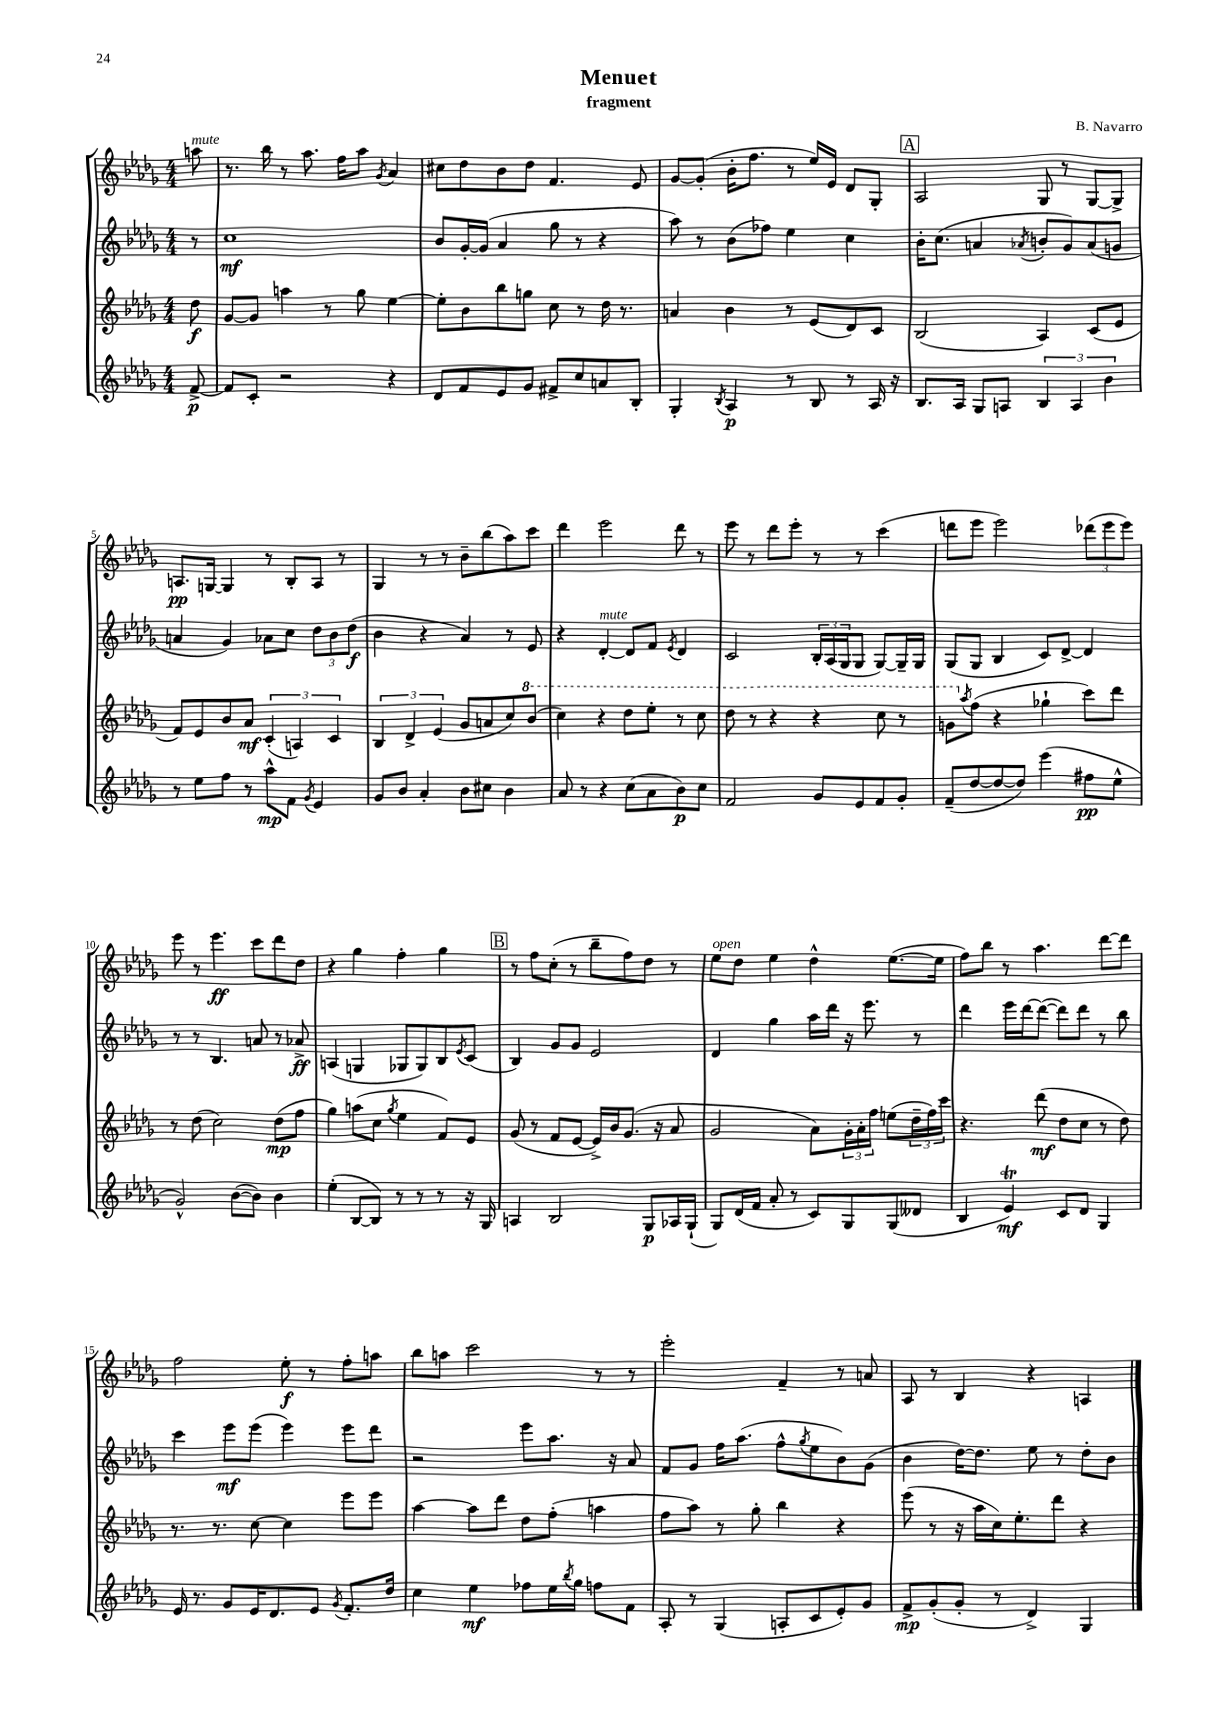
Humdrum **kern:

**kern	**kern	**kern	**kern
*staff4	*staff3	*staff2	*staff1
*clefG2	*clefG2	*clefG2	*clefG2
*k[b-e-a-d-g-]	*k[b-e-a-d-g-]	*k[b-e-a-d-g-]	*k[b-e-a-d-g-]
*M4/4	*M4/4	*M4/4	*M4/4
[8f^	8dd-	8r	8aa
=	=	=	=
8f]	[8g-	1cc	8.r
8c'	8g-]	.	.
.	.	.	16bb-
2r	4aa	.	8r
.	.	.	8.aa-
.	8r	.	.
.	.	.	16ff
.	8gg-	.	8aa-
.	.	.	8qg-
4r	[4ee-	.	4a-
=	=	=	=
8d-	8ee-']	8b-	8cc#
8f	8b-	[16g-'	8dd-
.	.	(16g-]	.
8e-	8bb-	4a-	8b-
8g-	8gg	.	8dd-
8f#^	8cc	8gg-	4.f
8cc	8r	8r	.
8a	16dd-	4r	.
.	8.r	.	.
8B-'	.	.	8e-
=	=	=	=
4G-'	4a	8aa-)	[8g-
.	.	8r	(8g-']
8qB-	.	.	.
4A-	4b-	(8b-	16b-'
.	.	.	8.ff
.	.	8ff-)	.
8r	8r	4ee-	8r
8B-	(8e-	.	16ee-)
.	.	.	16e-
8r	8d-)	4cc	8d-
16A-	8c	.	8G-'
16r	.	.	.
=	=	=	=
8.B-	(2B-	16b-'	2A-
.	.	(8.cc	.
16A-	.	.	.
8G-	.	4a	.
8A	.	.	.
.	.	8qa-	.
6B-	4A-)	8b'	8G-
.	.	8g-)	8r
6A	.	.	.
.	(8c	(8a-	[8G-
6b-	.	.	.
.	8e-	8g	8G-^]
=	=	=	=
8r	8f)	4a	8.A
8ee-	8e-	.	.
.	.	.	[16G
8ff	8b-	4g-)	4G]
8r	8a-	.	.
8aa-^^	(6c'	8a-	8r
8f	.	8cc	8B-'
.	6A)	.	.
8qg-	.	.	.
4e-	.	12dd-	8A
.	6c	12b-	.
.	.	.	8r
.	.	(12dd-	.
=	=	=	=
8g-	6B-	4b-	4G-
8b-	.	.	.
.	6d-^	.	.
4a-'	.	4r	8r
.	(6e-	.	.
.	.	.	8r
8b-	8g-	4a-)	8b-~
8cc#	8a	.	(8bb-
4b-	8cc)	8r	8aa-)
.	(8bb-	8e-	8ccc
=	=	=	=
8a-	4ccc)	4r	4ddd-
8r	.	.	.
4r	4r	[4d-'	2eee-
(8cc	8ddd-	8d-]	.
8a-	8eee-'	8f	.
.	.	8qe-	.
8b-)	8r	4d-	8ddd-
8cc	8ccc	.	8r
=	=	=	=
2f	8ddd-	2c	8eee-
.	8r	.	8r
.	4r	.	8ddd-
.	.	.	8eee-'
8g-	4r	24B-'	8r
.	.	(24A-	.
.	.	24G-	.
8e-	.	8G-	8r
8f	8ccc	[8G-)	(4ccc
8g-'	8r	16G-~]	.
.	.	16G-	.
=	=	=	=
(8f~	8gg	(8G-	8ddd
.	8qaa-	.	.
[8dd-	(8ff	8G-	8eee-
8dd-_	4r	4B-	2eee-)
8dd-])	.	.	.
(4eee-	4gg-`	8c)	.
.	.	[8d-^	.
8ff#	8ccc)	4d-]	(12ddd-
.	.	.	12eee-
8ee-^^	8ddd-	.	.
.	.	.	12eee-)
=	=	=	=
2g-^^)	8r	8r	8eee-
.	(8dd-	8r	8r
.	2cc)	4.B-	4.eee-
([8b-	.	.	.
8b-])	.	8a	8ccc
4b-	(8dd-	8r	8ddd-
.	8ff	8a-^	8dd-
=	=	=	=
(4ee-'	4gg-)	(4A	4r
[8B-	(8aa	4G	4gg-
8B-])	8cc	.	.
.	8qgg-	.	.
8r	4ee-	8G-	4ff'
8r	.	8G-)	.
8r	8f)	8B-	4gg-
.	.	8qe-	.
16r	8e-	(8c	.
16G-	.	.	.
=	=	=	=
4A	(8g-	4B-)	8r
.	8r	.	8ff
2B-	8f	8g-	(8cc'
.	[8e-	8g-	8r
.	16e-^])	2e-	8bb-~
.	16b-	.	.
.	(8.g-	.	8ff)
8G-	.	.	8dd-
.	16r	.	.
16A-	8a-	.	8r
(16G-`	.	.	.
=	=	=	=
8G-)	2g-	4d-	8ee-
(16d-	.	.	8dd-
16f	.	.	.
8a-'	.	4gg-	4ee-
8r	.	.	.
8c)	8a-)	16aa-	4dd-^^
.	.	16ddd-	.
8G-	24g-'	16r	.
.	24a-'	.	.
.	.	8.eee-	.
.	24ff	.	.
(8G-	(8ee	.	([8.ee-
8d--	24dd-~	8r	.
.	24ff)	.	.
.	.	.	16ee-]
.	24ccc	.	.
=	=	=	=
4B-	4.r	4ddd-	8ff)
.	.	.	8bb-
4e-)	.	16eee-	8r
.	.	[16ddd-	.
.	(8ddd-	(8ddd-_	4.aa-
8c	8dd-	8ddd-])	.
8d-	8cc	8ddd-	.
4G-	8r	8r	[8ddd-
.	8dd-)	8bb-	8ddd-]
=	=	=	=
16e-	8.r	4ccc	2ff
8.r	.	.	.
.	8.r	.	.
8g-	.	8eee-	.
16e-	[8cc	(8eee-	.
8.d-	.	.	.
.	4cc]	4eee-)	8ee-'
8e-	.	.	8r
8qg-	.	.	.
8.f'	8eee-	8eee-	8ff'
.	8eee-	8ddd-	8aa
16dd-	.	.	.
=	=	=	=
4cc	[4aa-	2r	8bb-
.	.	.	8aa
4ee-	8aa-]	.	2ccc
.	8ddd-	.	.
8ff-	8dd-	8eee-	.
16ee-	(8ff'	8.aa-	.
8qbb-	.	.	.
16gg-	.	.	.
8ff	4aa	.	8r
.	.	16r	.
8f	.	8a-	8r
=	=	=	=
8A-'	8ff	8f	2eee-'
8r	8aa-)	8g-	.
(4G-	8r	16ff	.
.	.	(8.aa-	.
.	8gg-'	.	.
8A'	4bb-	8ff^^	4f~
.	.	8qgg-	.
8c	.	8ee-	.
8e-')	4r	8b-)	8r
8g-	.	(8g-	8a
=	=	=	=
8f^	(8eee-	4b-	8A-
(8g-'	8r	.	8r
8g-'	16r	[16dd-)	4B-
.	16aa-	8.dd-]	.
8r	16cc)	.	.
.	8.ee-'	.	.
4d-^)	.	8ee-	4r
.	8ddd-	8r	.
4G-	4r	8dd-'	4A
.	.	8b-	.
==	==	==	==
*-	*-	*-	*-
